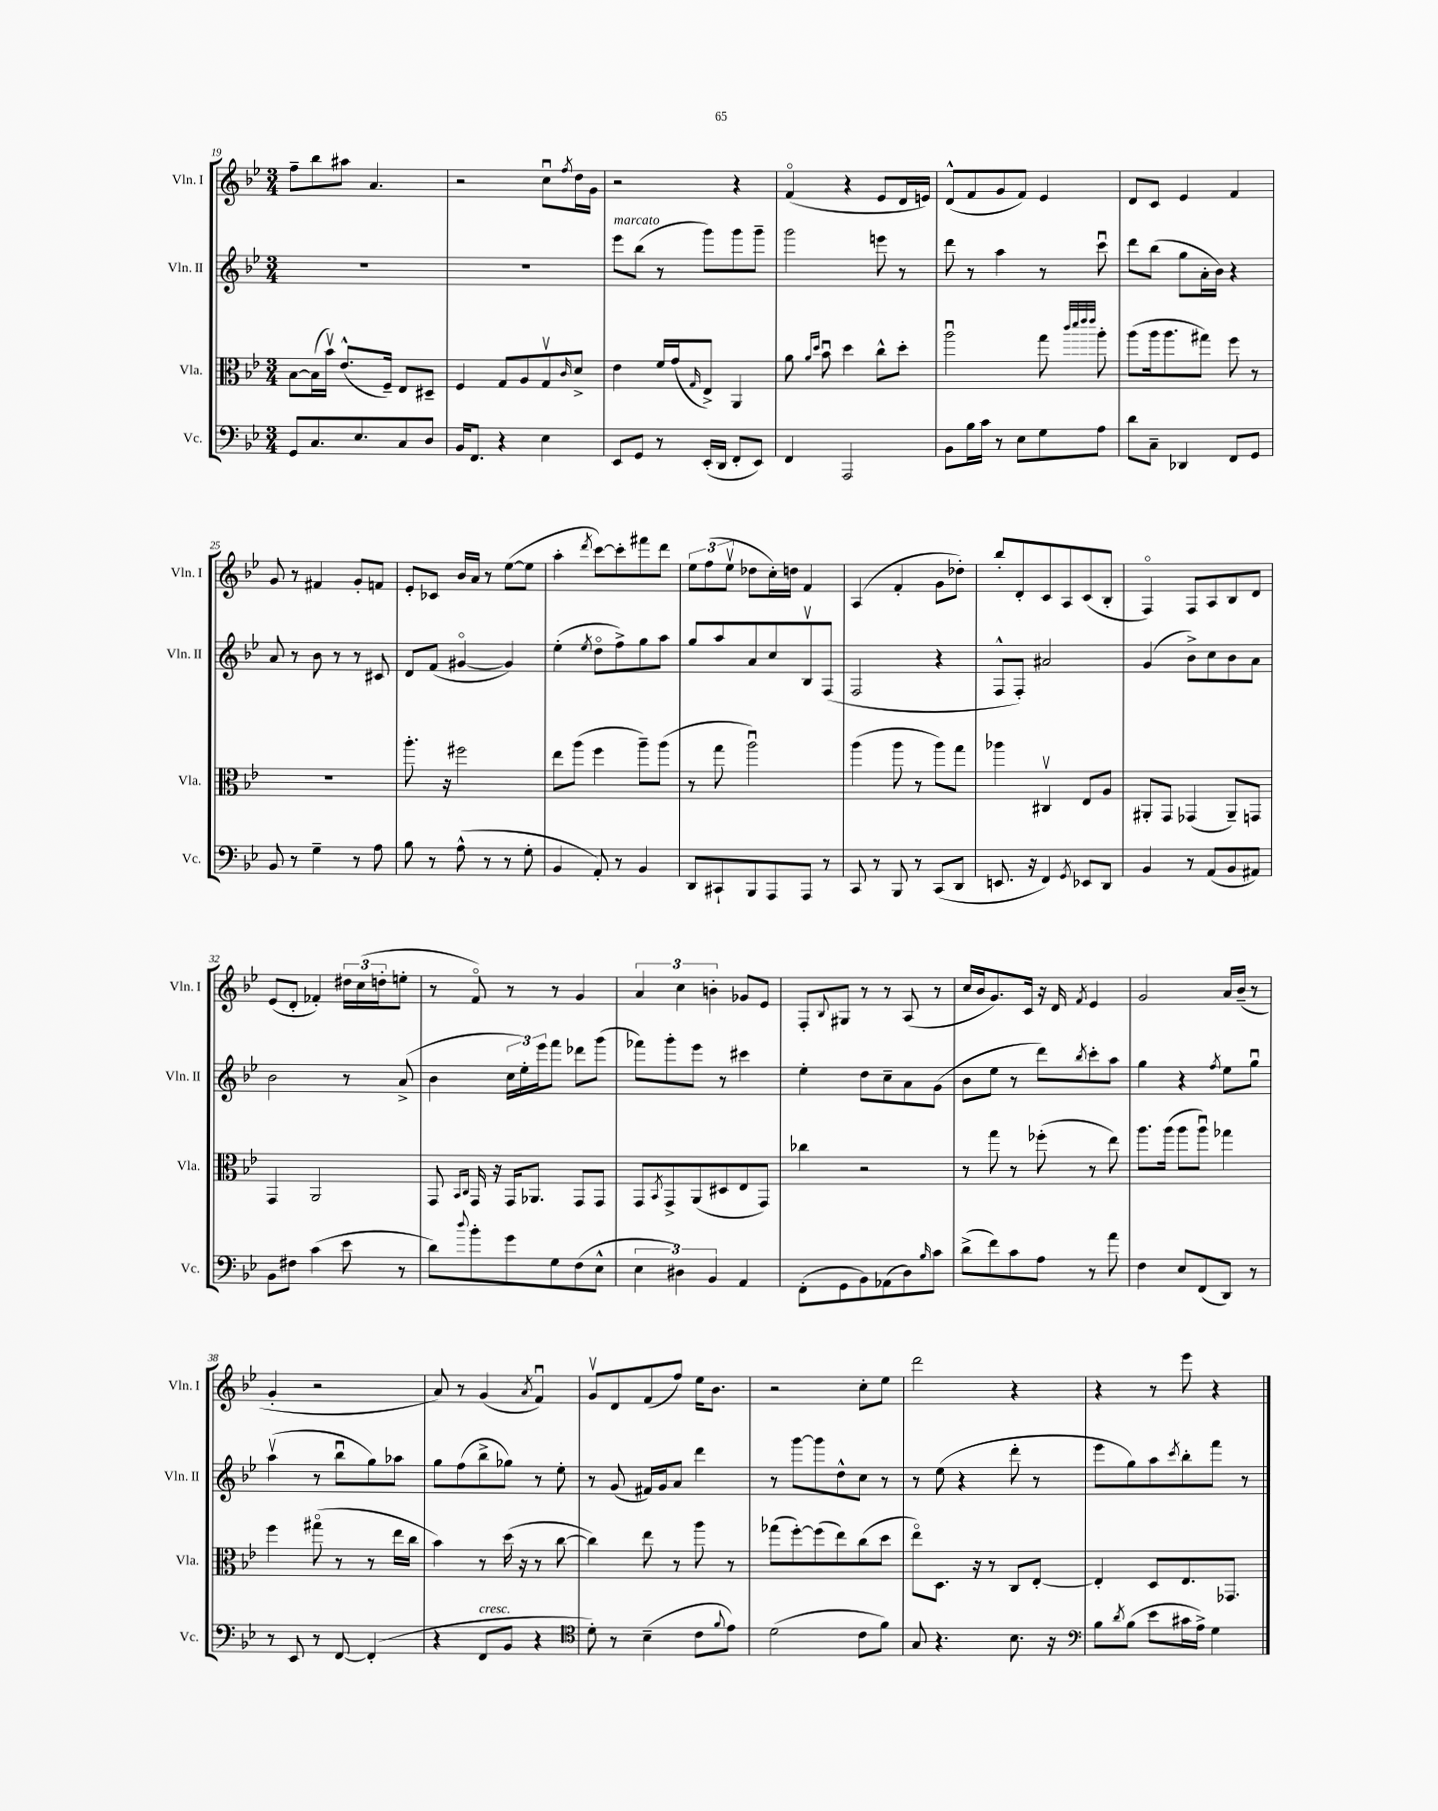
<<
\new StaffGroup <<
\new Staff = "s0" \with { instrumentName = "Vln. I" shortInstrumentName = "Vln. I" } {
    \clef treble \key bes \major \numericTimeSignature \time 3/4
    f''8-- bes''8 ais''8 a'4. |
    r2 c''8\downbow \acciaccatura { f''8 } d''16 g'16 |
    r2 r4 |
    f'4\flageolet( r4 ees'8 d'16 e'16) |
    d'8-^( f'8 g'8 f'8) ees'4 |
    d'8 c'8 ees'4 f'4 |
    g'8 r8 fis'4 g'8-. f'8 |
    ees'8-. ces'8 bes'16 a'16 r8 ees''8~( ees''8 |
    a''4-. \acciaccatura { d'''8 } c'''8~) c'''8-. fis'''8 d'''8 |
    \tuplet 3/2 { ees''8 f''8( ees''8\upbow } des''8 c''16-.) d''16 f'4 |
    a4( f'4-. g'8 des''8-.) |
    bes''8-. d'8-. c'8 a8 c'8( bes8-. |
    f4\flageolet) f8 a8 bes8 d'8 |
    ees'8( d'8-. fes'4-.) \tuplet 3/2 { dis''16 c''16( d''16-. } e''8-. |
    r8 f'8\flageolet) r8 r8 g'4 |
    \tuplet 3/2 { a'4 c''4 b'4-. } ges'8 ees'8 |
    f8-. \appoggiatura { bes8 } gis8 r8 r8 a8( r8 |
    c''16 bes'16 g'8.) c'16 r16 d'16 \acciaccatura { f'8 } ees'4 |
    g'2 a'16 bes'16--( r8 |
    g'4-. r2 |
    a'8) r8 g'4( \acciaccatura { a'8 } f'4\downbow) |
    g'8\upbow d'8 f'8( f''8) ees''16 bes'8. |
    r2 c''8-. ees''8 |
    d'''2 r4 |
    r4 r8 ees'''8 r4 \bar "|." |
}
\new Staff = "s1" \with { instrumentName = "Vln. II" shortInstrumentName = "Vln. II" } {
    \clef treble \key bes \major \numericTimeSignature \time 3/4
    R2. |
    R2. |
    ees'''8^\markup { \italic "marcato" } bes''8( r8 g'''8) g'''8 g'''8-- |
    g'''2 e'''8 r8 |
    d'''8 r8 a''4 r8 c'''8\downbow |
    d'''8 bes''8( g''8 a'16-. bes'16) r4 |
    a'8 r8 bes'8 r8 r8 cis'8 |
    d'8 f'8( gis'4~\flageolet gis'4) |
    ees''4-.( \acciaccatura { ees''8 } d''8\flageolet f''8->) g''8 a''8 |
    g''8 a''8 a'8 c''8 bes8\upbow f8( |
    f2 r4 |
    f8-^ f8-.) ais'2 |
    g'4( bes'8->) c''8 bes'8 a'8 |
    bes'2 r8 a'8->( |
    bes'4 \tuplet 3/2 { c''16 ees''16-.) ees'''16 } f'''8 des'''8 g'''8( |
    fes'''8) g'''8-. ees'''8 r8 cis'''4 |
    ees''4-. d''8 c''8-- a'8 g'8( |
    bes'8 ees''8 r8 d'''8) \acciaccatura { bes''8 } c'''8-. a''8 |
    g''4 r4 \acciaccatura { f''8 } ees''8 g''8\downbow |
    a''4\upbow( r8 bes''8\downbow g''8) aes''8 |
    g''8 f''8( bes''8-> ges''8) r8 ees''8-. |
    r8 g'8( fis'16) g'16 a'8 d'''4 |
    r8 g'''8~ g'''8 d''8-^ c''8 r8 |
    r8 ees''8( r4 d'''8-. r8 |
    ees'''8 g''8) a''8 \acciaccatura { c'''8 } bes''8-. f'''8 r8 \bar "|." |
}
\new Staff = "s2" \with { instrumentName = "Vla." shortInstrumentName = "Vla." } {
    \clef alto \key bes \major \numericTimeSignature \time 3/4
    bes8~ bes16( bes'16\upbow) ees'8.-^( f16--) ees8 dis8-- |
    f4 g8 a8 g8\upbow \grace { c'16 } d'8-> |
    ees'4 f'16 g'16( \grace { g16 } ees8->) a,4 |
    a'8 \grace { a'16 d''16 } bes'8\downbow d''4 c''8-^ d''8-. |
    a''2\downbow g''8 \grace { c'''32 d'''32 ees'''32 ees'''32 } a''8-. |
    a''8( a''16 a''8. gis''8) f''8 r8 |
    R2. |
    a''8.-. r16 fis''2 |
    ees''8 a''8( f''4 a''8--) a''8( |
    r8 g''8 a''2\downbow) |
    a''4( a''8 r8 a''8) g''8 |
    aes''4 cis4\upbow ees8 a8 |
    ais,8-. g,8 ges,4( ais,8--) g,8 |
    g,4 a,2 |
    g,8 \grace { bes,16 c16 } g,16 r16 g,16 aes,8. g,8 g,8 |
    g,8 \acciaccatura { bes,8 } g,8-> a,8( dis8 ees8 g,8) |
    ces''4 r2 |
    r8 g''8 r8 fes''8-.( r8 ees''8) |
    a''8. a''16( a''8 a''8\downbow) ges''4 |
    f''4 gis''8\flageolet( r8 r8 ees''16 c''16 |
    bes'4) r8 d''16( r16 r8 c''8~ |
    c''4) ees''8 r8 a''8 r8 |
    ges''8( f''8~-.) f''8( ees''8) c''8( d''8 |
    ees''8\flageolet) d8. r16 r8 c8 ees8~-. |
    ees4-. d8 ees8. ges,8. \bar "|." |
}
\new Staff = "s3" \with { instrumentName = "Vc." shortInstrumentName = "Vc." } {
    \clef bass \key bes \major \numericTimeSignature \time 3/4
    g,8 c8. ees8. c8 d8 |
    bes,16 f,8. r4 ees4 |
    ees,8 g,8 r8 ees,16-.( d,16 f,8-. ees,8) |
    f,4 a,,2 |
    bes,8 bes16 c'16 r8 ees8 g8 a8 |
    d'8 c8-- des,4 f,8 g,8 |
    bes,8 r8 g4-- r8 a8 |
    bes8 r8 a8-^( r8 r8 g8-. |
    bes,4 a,8-.) r8 bes,4 |
    d,8 cis,8-! bes,,8 a,,8 a,,8 r8 |
    c,8 r8 bes,,8 r8 c,8( d,8 |
    e,8. r16 f,4) \acciaccatura { g,8 } ees,8 d,8 |
    bes,4 r8 a,8( bes,8 ais,8) |
    bes,8 fis8 c'4( ees'8 r8 |
    d'8) \appoggiatura { d''8 } bes'8-. g'8 g8 f8( ees8-^ |
    \tuplet 3/2 { ees4 dis4) bes,4 } a,4 |
    f,8-.( g,8 bes,8) aes,8( d8) \grace { bes16 } c'8 |
    d'8->( f'8) c'8 a8 r8 a'8 |
    f4 ees8 f,8( d,8) r8 |
    r8 ees,8 r8 f,8~ f,4-.( |
    r4 f,8^\markup { \italic "cresc." } bes,8 r4 |
    \clef tenor d'8-.) r8 bes4--( c'8 \appoggiatura { f'8 } ees'8) |
    d'2( c'8 f'8) |
    g8 r4. bes8. r16 |
    \clef bass bes8 \acciaccatura { d'8 } bes8( ees'8 cis'16 a16->) g4 \bar "|." |
}
>>
>>
\layout { \context { \Score currentBarNumber = #19 } }
